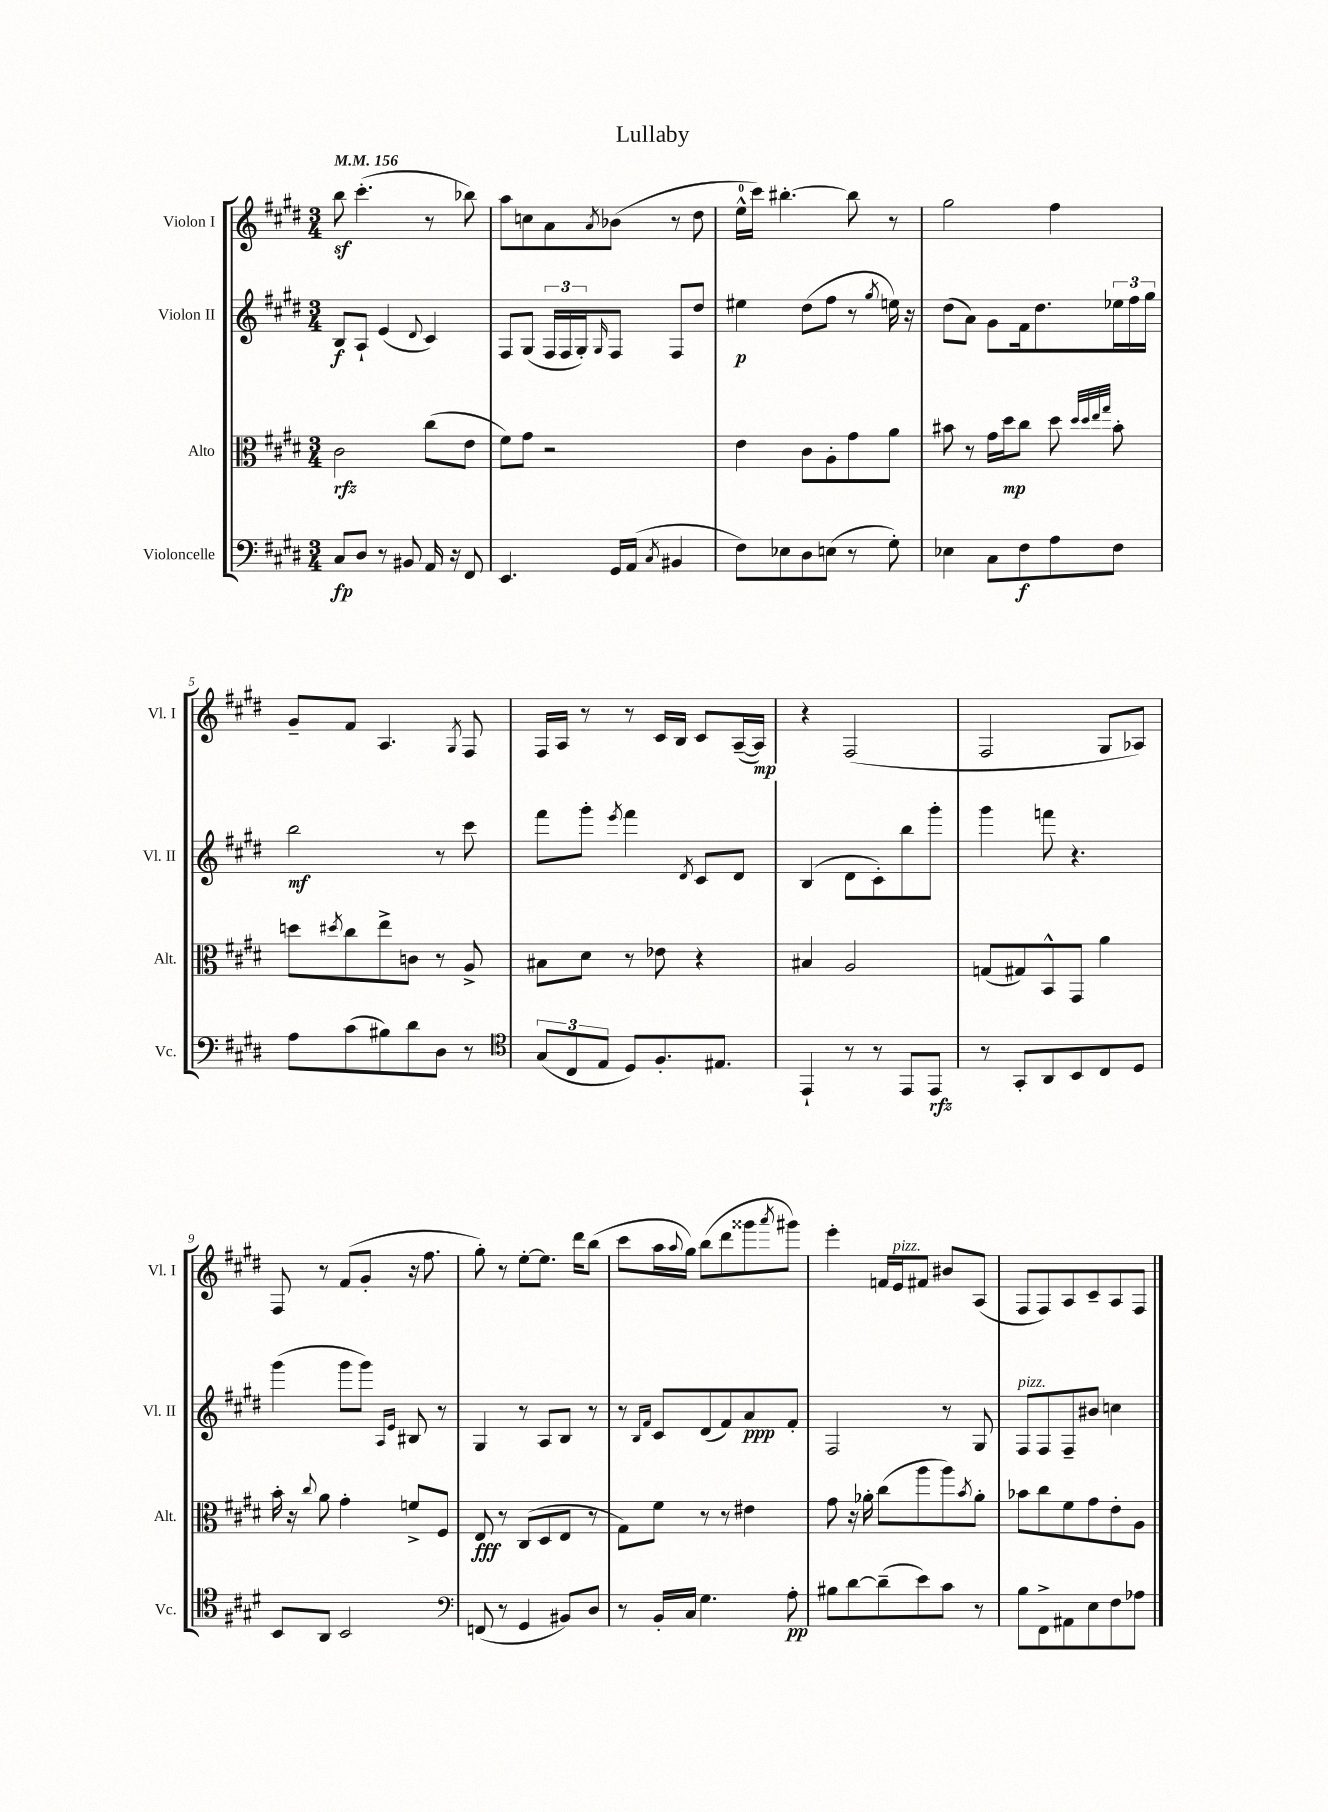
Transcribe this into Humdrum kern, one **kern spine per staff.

**kern	**kern	**kern	**kern
*staff4	*staff3	*staff2	*staff1
*clefF4	*clefC3	*clefG2	*clefG2
*k[f#c#g#d#]	*k[f#c#g#d#]	*k[f#c#g#d#]	*k[f#c#g#d#]
*M3/4	*M3/4	*M3/4	*M3/4
*MM156	*MM156	*MM156	*MM156
8C#	2c#	8B	8bb
8D#	.	8A`	(4.ccc#'
8r	.	(4e	.
8BB#	.	.	.
.	.	8qqd#	.
16AA	(8cc#	4c#)	8r
16r	.	.	.
8FF#	8e	.	8bb-)
=	=	=	=
4.EE	8f#)	8F#	8aa
.	8g#	(8G#	8cc
.	2r	24F#	8a
.	.	24F#	.
.	.	24G#')	.
.	.	16qqG#	8qa
16GG#	.	8F#	(8b-
(16AA	.	.	.
8qC#	.	.	.
4BB#	.	8F#	8r
.	.	8dd#	8dd#
=	=	=	=
8F#)	4e	4ee#	16ee^^
.	.	.	16ccc#)
8E-	.	.	[4.bb#'
8D#	8c#	(8dd#	.
(8E	8A'	8ff#	.
8r	8g#	8r	8bb#]
.	.	8qgg#	.
8G#')	8a	16ee)	8r
.	.	16r	.
=	=	=	=
4E-	8b#	(8dd#	2gg#
.	8r	8a)	.
8C#	16g#	8g#	.
.	16dd#	.	.
8F#	8cc#	16f#	.
.	.	8.dd#	.
8A	8dd#	.	4ff#
.	32qqdd#	.	.
.	32qqdd#	.	.
.	32qqee	.	.
.	32qqgg#	.	.
8F#	8b#'	24ee-	.
.	.	24ff#	.
.	.	24gg#	.
=	=	=	=
8A	8dd	2bb	8g#~
.	8qdd#	.	.
(8c#	8cc#	.	8f#
8B#)	8ee^	.	4.A
8d#	8c	.	.
8D#	8r	8r	.
.	.	.	8qG#
8r	8A^	8ccc#	8F#
=	=	=	=
*clefC4	*	*	*
(12G#	8B#	8fff#	16F#
.	.	.	16A
12C#	.	.	.
.	8d#	8ggg#'	8r
12E	.	.	.
.	.	8qeee	.
8D#)	8r	4fff#	8r
8.F#'	8e-	.	16c#
.	.	.	16B
.	.	8qd#	.
.	4r	8c#	8c#
8.E#	.	.	.
.	.	8d#	([16A~
.	.	.	16A])
=	=	=	=
4EE`	4B#	(4B	4r
8r	2A	8d#	(2F#
8r	.	8c#')	.
8EE	.	8bb	.
8EE	.	8ggg#'	.
=	=	=	=
8r	(8G	4ggg#	2F#
8GG#'	8G#)	.	.
8AA	8BB^^	8fff	.
8BB	8GG#	4.r	.
8C#	4a	.	8G#
8D#	.	.	8A-)
=	=	=	=
8BB	16b'	(4ggg#	8F#
.	16r	.	.
.	8qqcc#	.	.
8AA	8a	.	8r
2BB	4g#'	8ggg#	(8f#
.	.	8ggg#)	8g#'
.	.	16qqA	.
.	.	16qqe	.
.	8f^	8B#	16r
.	.	.	8.ff#
.	8F#	8r	.
=	=	=	=
*clefF4	*	*	*
(8FF	8E	4G#	8gg#')
8r	8r	.	8r
4GG#	(8C#	8r	[8ee'
.	8D#	8A	8.ee]
8BB#)	8E	8B	.
.	.	.	16ddd#
8D#	8r	8r	(8bb
=	=	=	=
8r	8G#)	8r	8ccc#
.	.	16qqB	.
.	.	16qqf#	.
16BB'	8f#	8c#	16aa
.	.	.	8qqaa
16C#	.	.	16gg#)
4.G#	8r	(8d#	(8bb
.	8r	8f#)	8ddd#
.	4e#	8a	8ggg##
.	.	.	8qaaa
8A'	.	8f#'	8ggg#)
=	=	=	=
8B#	8g#	2F#	4eee'
[8d#	16r	.	.
.	16a-'	.	.
(8d#~]	(8cc#	.	16f
.	.	.	16e
8e)	8aa	.	8f#
8c#	8aa)	8r	8b#
.	8qb	.	.
8r	8a-'	8G#	(8A
=	=	=	=
8B	8b-	8F#	8F#
8FF#^	8cc#	8F#	8F#)
8AA#	8f#	8F#~	8A
8E	8g#	8b#	8c#~
8F#	8e'	4cc	8A
8A-	8A	.	8F#
==	==	==	==
*-	*-	*-	*-
